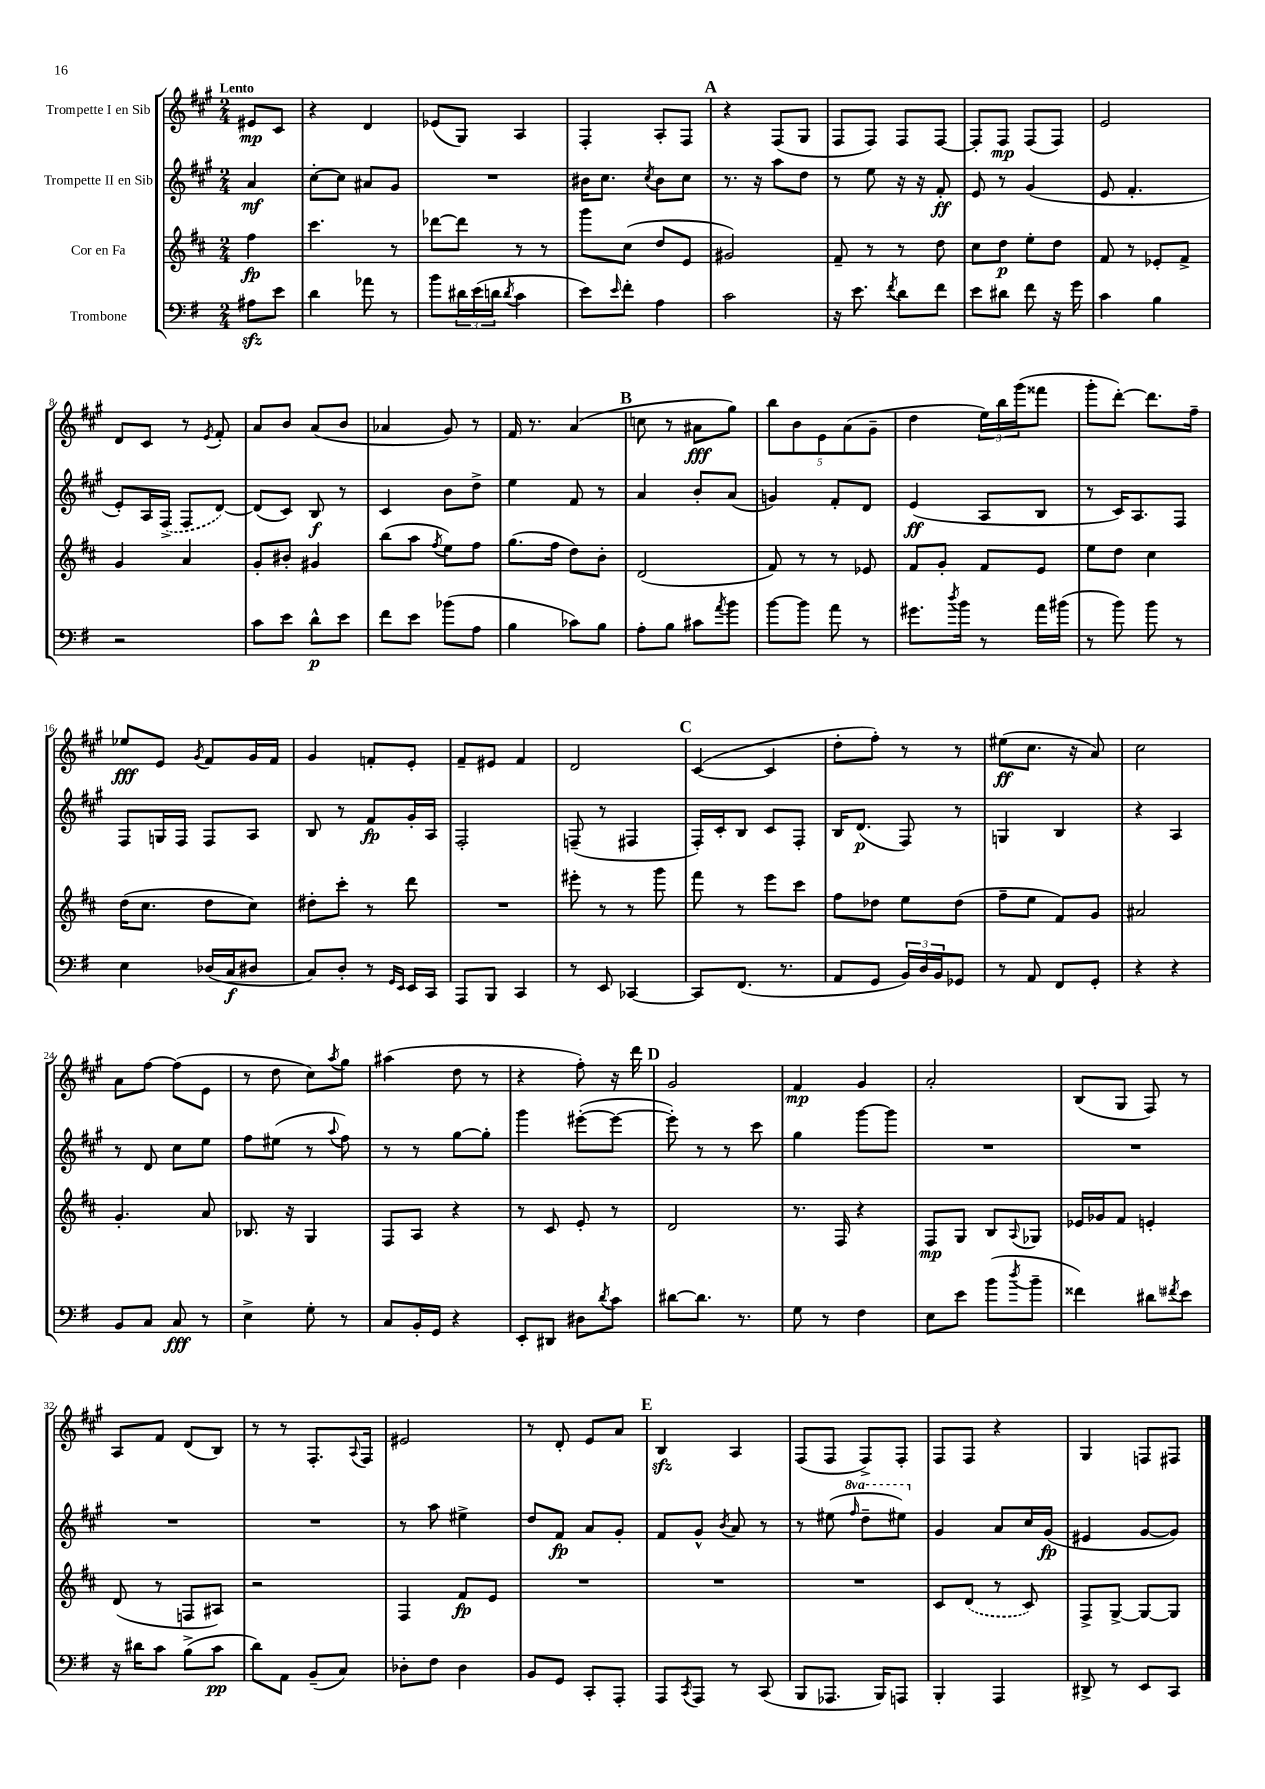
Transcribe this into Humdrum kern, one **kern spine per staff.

**kern	**kern	**kern	**kern
*staff4	*staff3	*staff2	*staff1
*clefF4	*clefG2	*clefG2	*clefG2
*k[f#]	*k[f#c#]	*k[f#c#g#]	*k[f#c#g#]
*M2/4	*M2/4	*M2/4	*M2/4
8A#\L	4ff#\	4a/	8e#/L
8e\J	.	.	8c#/J
=	=	=	=
4d\	4.ccc#\	[8cc#'\L	4r
.	.	8cc#\]J	.
8a-\	.	8a#/L	4d/
8r	8r	8g#/J	.
=	=	=	=
8b\L	[8ddd-\L	2r	(8e-/L
24d#\L	8ddd-\]J	.	8G#/J)
(24e\	.	.	.
24d\JJ	.	.	.
8qd/	.	.	.
4c\	8r	.	4A/
.	8r	.	.
=	=	=	=
8e\L)	8ggg\L	16b#\LK	4F#'/
.	.	8.cc#\J	.
16qqe/	.	.	.
8f#'\J	(8cc#\J	.	.
.	.	8qcc#/	.
4A\	8dd/L	8b#\L	8A'/L
.	8e/J	8cc#\J	8F#/J
=	=	=	=
2c\	2g#/)	8.r	4r
.	.	16r	.
.	.	8aa\L	(8F#/L
.	.	8dd\J	8G#/J
=	=	=	=
16r	8f#~/	8r	8F#/L
8.e\	.	.	.
.	8r	8ee\	8F#/J)
8qf#/	.	.	.
8d\L	8r	16r	8F#/L
.	.	16r	.
8f#\J	8dd\	8f#'/	[8F#/J
=	=	=	=
8e\L	8cc#\L	8e/	8F#'/]L
8d#\J	8dd\J	8r	8F#/J
8f#\	8ee'\L	(4g#/	(8F#/L
16r	8dd\J	.	8F#/J)
16g\	.	.	.
=	=	=	=
4c\	8f#/	8e/	2e/
.	8r	4.f#'/	.
4B\	8e-'/L	.	.
.	8f#^/J	.	.
=	=	=	=
2r	4g/	8e'/L)	8d/L
.	.	16A/L	8c#/J
.	.	(16F#^/JJ	.
.	4a/	8F#/L	8r
.	.	.	8qe/
.	.	[8d/J)	8f#'/
=	=	=	=
8c\L	8g'/L	(8d/]L	8a/L
8e\J	8b#'/J	8c#/J)	8b/J
8d^^\L	4g#/	8B/	(8a/L
8e\J	.	8r	8b/J
=	=	=	=
8f#\L	(8bb\L	4c#/	4a-/
8e\J	8aa\J	.	.
.	8qff#/	.	.
(8b-\L	8ee\L)	8b\L	8g#/)
8A\J	8ff#\J	8dd^\J	8r
=	=	=	=
4B\	(8.gg\L	4ee\	16f#/
.	.	.	8.r
.	16ff#\Jk	.	.
8c-\L)	8dd\L)	8f#/	(4a/
8B\J	8b'\J	8r	.
=	=	=	=
8A'\L	(2d/	4a/	8cc\
8B\J	.	.	8r
8c#\L	.	8b'/L	8a#\L
8qa/	.	.	.
8b\J	.	(8a/J	8gg#\J)
=	=	=	=
[8b\L	8f#/)	4g/)	10bb\L
.	.	.	10b\
8b\]J	8r	.	.
.	.	.	10e\
8a\	8r	8f#'/L	.
.	.	.	(10a\
8r	8e-/	8d/J	.
.	.	.	10g#~\J
=	=	=	=
8.g#\L	8f#/L	(4e/	4dd\
.	8g'/J	.	.
8qdd/	.	.	.
16b\Jk	.	.	.
8r	8f#/L	8A/L	24ee\LL)
.	.	.	24bb\
.	.	.	(24ggg#\J
16a\LL	8e/J	8B/J	8fff##\J
(16b#\JJ	.	.	.
=	=	=	=
8r	8ee\L	8r	8ggg#'\L
8b\)	8dd\J	16c#/LK)	[8ddd'\J)
.	.	8.A/	.
8b\	4cc#\	.	8.ddd\]L
8r	.	8F#/J	.
.	.	.	16ff#~\Jk
=	=	=	=
4E\	(16dd\LK	8F#/L	8ee-/L
.	8.cc#\J	.	.
.	.	16G/L	8e/J
.	.	16F#/JJ	.
.	.	.	8qg#/
(16D-/LL	8dd\L	8F#/L	8f#/L
16C/J	.	.	.
8D#/J	8cc#\J)	8A/J	16g#/L
.	.	.	16f#/JJ
=	=	=	=
8C/L)	8dd#'\L	8B/	4g#/
8D'/J	8ccc#'\J	8r	.
8r	8r	8f#/L	8f'/L
16qqGG/LL	.	.	.
16qqEE/JJ	.	.	.
16EE/LL	8ddd\	16g#'/L	8e'/J
16CC/JJ	.	16A/JJ	.
=	=	=	=
8AAA/L	2r	2F#'/	8f#~/L
8BBB/J	.	.	8e#/J
4CC/	.	.	4f#/
=	=	=	=
8r	8eee#'\	(8F~/	2d/
8EE/	8r	8r	.
[4CC-/	8r	4F#/	.
.	8ggg\	.	.
=	=	=	=
8CC-/]L	8fff#\	16F#'/LL)	([4c#/
.	.	16c#'/J	.
(8.FF#/J	8r	8B/J	.
.	8eee\L	8c#/L	4c#/]
8.r	.	.	.
.	8ccc#\J	8F#'/J	.
=	=	=	=
8AA/L	8ff#\L	16B/LK	8dd'\L
.	.	(8.d/J	.
8GG/J	8dd-\J	.	8ff#'\J)
24BB/LL)	8ee\L	8F#/)	8r
24D/	.	.	.
24BB/J	.	.	.
8GG-/J	(8dd-\J	8r	8r
=	=	=	=
8r	8ff#~\L	4G/	(8ee#\L
8AA/	8ee\J	.	8.cc#\J
8FF#/L	8f#/L)	4B/	.
.	.	.	16r
8GG'/J	8g/J	.	8a/)
=	=	=	=
4r	2a#/	4r	2cc#\
4r	.	4A/	.
=	=	=	=
8BB/L	4.g'/	8r	8a\L
8C/J	.	8d/	[8ff#\J
8C/	.	8cc#\L	(8ff#\]L
8r	8a/	8ee\J	8e\J
=	=	=	=
4E^\	8.B-/	8ff#\L	8r
.	.	(8ee#\J	8dd\
.	16r	.	.
8G'\	4G/	8r	8cc#\L)
.	.	8qqaa/	8qaa/
8r	.	8ff#\)	8gg#\J
=	=	=	=
8C/L	8F#/L	8r	(4aa#\
16BB'/L	8A/J	8r	.
16GG/JJ	.	.	.
4r	4r	[8gg#\L	8dd\
.	.	8gg#'\]J	8r
=	=	=	=
8EE'/L	8r	4ggg#\	4r
8DD#/J	8c#/	.	.
8D#\L	8e'/	([8eee#'\L	8ff#'\)
8qd/	.	.	.
8c\J	8r	8eee#\_J	16r
.	.	.	16ddd\
=	=	=	=
[8d#\L	2d/	8eee#'\])	2g#/
8.d#\]J	.	8r	.
.	.	8r	.
8.r	.	.	.
.	.	8ccc#\	.
=	=	=	=
8G\	8.r	4gg#\	4f#/
8r	.	.	.
.	16F#/	.	.
4F#\	4r	[8ggg#\L	4g#/
.	.	8ggg#\]J	.
=	=	=	=
8E\L	8F#/L	2r	2a'/
8e\J	8G/J	.	.
(8b\L	8B/L	.	.
8qdd/	8qqA/	.	.
8b~\J	8G-/J	.	.
=	=	=	=
4f##\)	16e-/LL	2r	(8B/L
.	16g-/J	.	.
.	8f#/J	.	8G#/J
8d#\L	4e'/	.	8F#/)
8qf#/	.	.	.
8e\J	.	.	8r
=	=	=	=
16r	(8d/	2r	8A/L
16d#\LK	.	.	.
8c\J	8r	.	8f#/J
(8B^\L	8F/L	.	(8d/L
8c\J	8A#/J)	.	8B/J)
=	=	=	=
8d\L)	2r	2r	8r
8AA\J	.	.	8r
(8BB~/L	.	.	8.F#'/L
8C/J)	.	.	.
.	.	.	8qqA/
.	.	.	16F#/Jk
=	=	=	=
8D-'\L	4F#/	8r	2e#/
8F#\J	.	8aa\	.
4D-\	8f#/L	4ee#^\	.
.	8e/J	.	.
=	=	=	=
8BB/L	2r	8dd/L	8r
8GG/J	.	8f#/J	8d'/
8CC'/L	.	8a/L	8e/L
8AAA'/J	.	8g#'/J	8a/J
=	=	=	=
8AAA/L	2r	8f#/L	4B/
8qCC/	.	.	.
8AAA/J	.	8g#^^/J	.
.	.	8qb/	.
8r	.	8a/	4A/
(8CC/	.	8r	.
=	=	=	=
8BBB/L	2r	8r	(8F#/L
8.AAA-/J	.	(8ee#\	8F#/J
.	.	16qqfff#/	.
.	.	8ddd~\L	8F#^/L)
16BBB/LK)	.	.	.
8AAA/J	.	8eee#\J)	8F#'/J
=	=	=	=
4BBB'/	8c#/L	4g#/	8F#/L
.	(8d/J	.	8F#/J
4AAA/	8r	8a/L	4r
.	8c#/)	16cc#/L	.
.	.	(16g#/JJ	.
=	=	=	=
8DD#^/	8F#^/L	4e#/	4G#/
8r	[8G^/J	.	.
8EE/L	8G/_L	[8g#/L	8F/L
8CC/J	8G/]J	8g#/]J)	8F#/J
==	==	==	==
*-	*-	*-	*-
